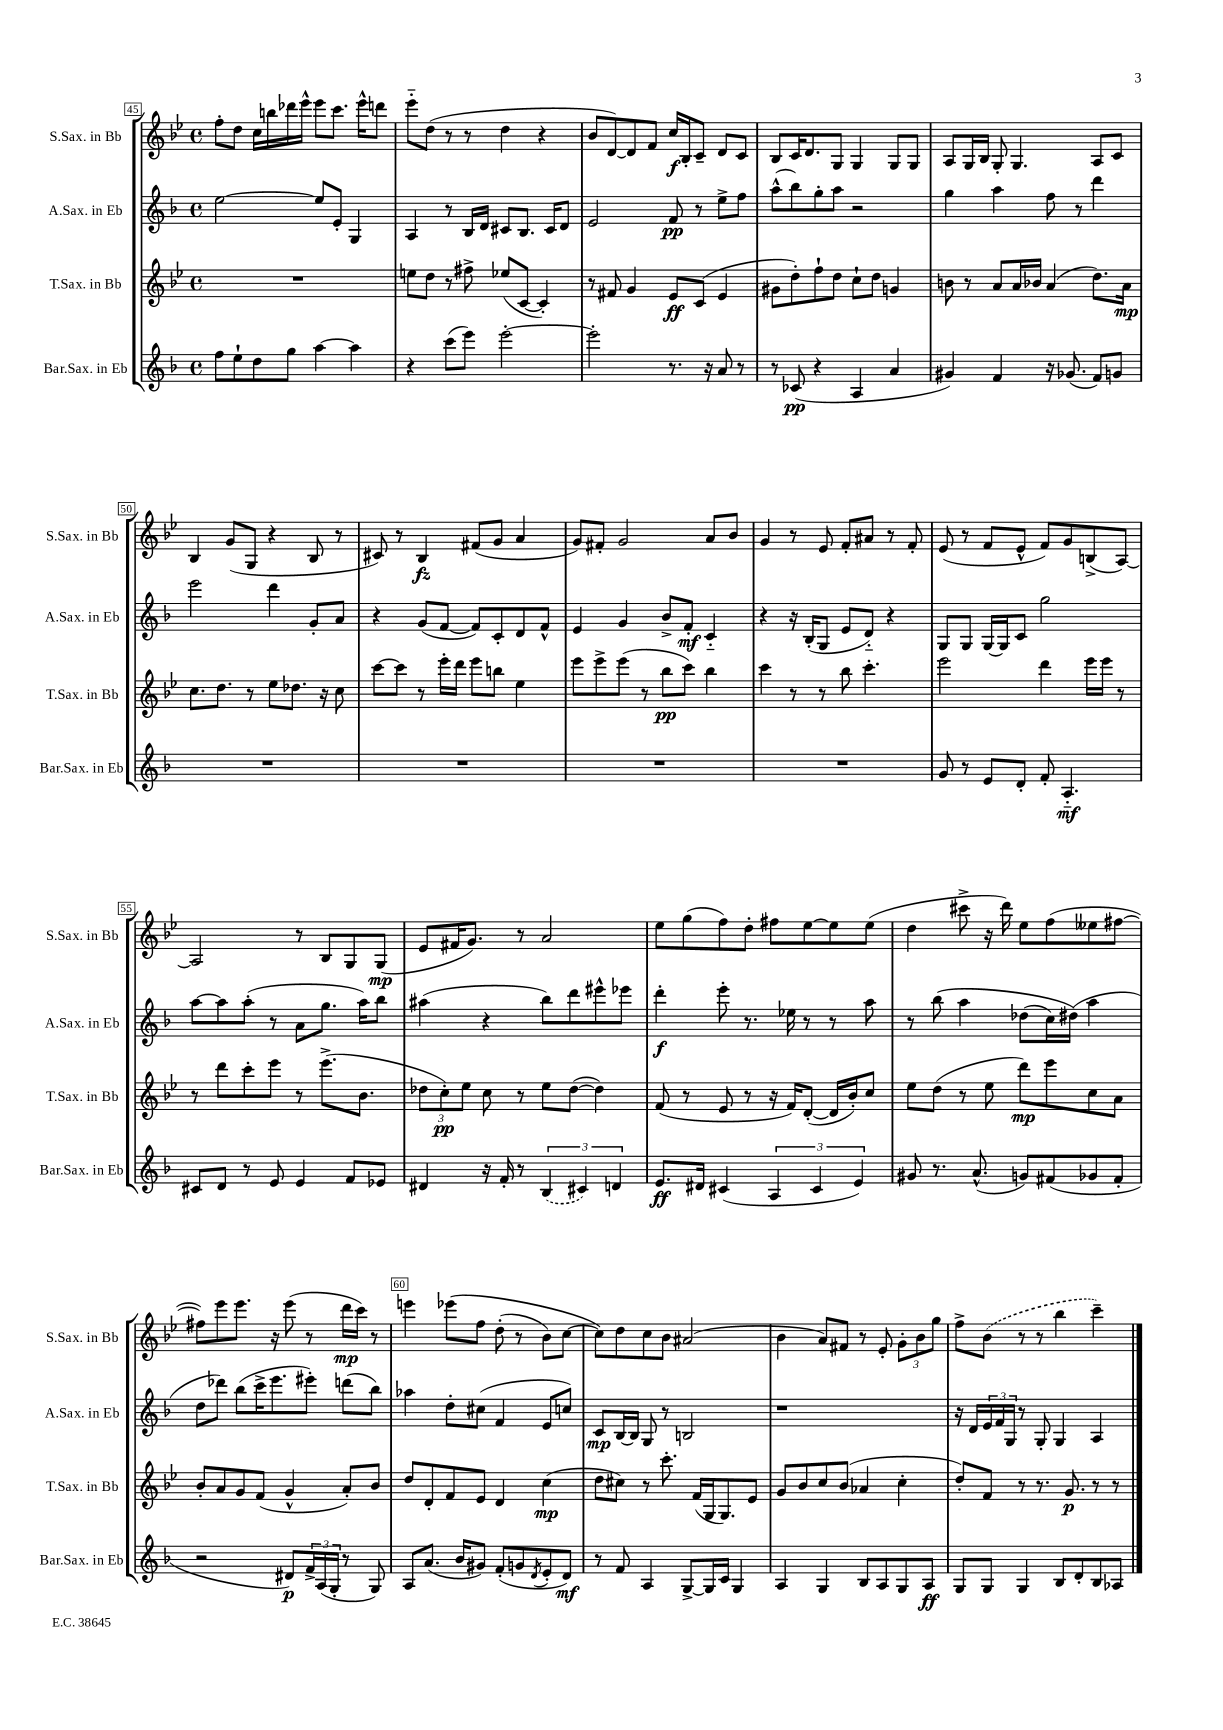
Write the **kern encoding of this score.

**kern	**kern	**kern	**kern
*staff4	*staff3	*staff2	*staff1
*clefG2	*clefG2	*clefG2	*clefG2
*k[b-]	*k[b-e-]	*k[b-]	*k[b-e-]
*M4/4	*M4/4	*M4/4	*M4/4
*met(c)	*met(c)	*met(c)	*met(c)
8ff	1r	[2ee	8ff'
8ee`	.	.	8dd
8dd	.	.	16cc
.	.	.	16bb
8gg	.	.	16ddd-
.	.	.	16eee-^^
[4aa	.	8ee]	8eee-
.	.	8e'	8.ccc
4aa]	.	4G	.
.	.	.	16eee-^^
.	.	.	8ddd
=	=	=	=
4r	8ee	4A	8eee-'~
.	8dd	.	(8dd
(8ccc	8r	8r	8r
8eee)	8ff#^	16B-	8r
.	.	16d	.
[2eee'	(8ee-	8c#	4dd
.	[8c	8.B-	.
.	4c'])	.	4r
.	.	16c#	.
.	.	8d	.
=	=	=	=
2eee']	8r	2e	8b-
.	8f#	.	[8d)
.	4g	.	8d]
.	.	.	8f
8.r	8e-	8f	16cc
.	.	.	16B-'
.	(8c	8r	8c~
16r	.	.	.
8a	4e-	8ee^	8d
8r	.	8ff	8c
=	=	=	=
8r	8g#	(8aa^^	8B-
(8c-	8dd')	8bb-)	16c
.	.	.	8.d
4r	8ff`	8gg'	.
.	8dd	8aa	8G
4A	8cc`	2r	4G
.	8dd	.	.
4a	4g	.	8G
.	.	.	8G
=	=	=	=
4g#)	8b	4gg	8A
.	8r	.	16G
.	.	.	16B-
4f	8a	4aa	8G'
.	16a	.	4.G
.	16b-	.	.
16r	(4a	8ff	.
(8.g-	.	.	.
.	.	8r	.
8f)	8.dd)	4ddd	8A
8g	.	.	8c
.	16a	.	.
=	=	=	=
1r	8.cc	2eee	4B-
.	8.dd	.	.
.	.	.	(8g
.	8r	.	8G
.	8ee-	4ddd	4r
.	8.dd-	.	.
.	.	8g'	8B-
.	16r	.	.
.	8cc	8a	8r
=	=	=	=
1r	[8ccc	4r	8c#)
.	8ccc]	.	8r
.	8r	(8g	4B-
.	16eee-'	[8f	.
.	16ddd	.	.
.	8eee-	8f])	(8f#
.	8bb	8c'	8g
.	4ee-	8d	4a
.	.	8f^^	.
=	=	=	=
1r	8eee-	4e	8g)
.	8eee-^	.	8f#'
.	(8eee-	4g	2g
.	8r	.	.
.	8bb-	8b-^	.
.	8ccc)	8f'	.
.	4bb-	4c'~	8a
.	.	.	8b-
=	=	=	=
1r	4ccc	4r	4g
.	8r	16r	8r
.	.	(16B-'	.
.	8r	8G	8e-
.	8bb-	8e	8f'
.	4.ccc'	8d'~)	8a#
.	.	4r	8r
.	.	.	8f'
=	=	=	=
8g	2eee-	8G	(8e-
8r	.	8G	8r
8e	.	[16G	8f
.	.	16G]	.
8d'	.	8c	8e-^^
8f'	4ddd	2gg	8f)
4.A'~	.	.	8g
.	16eee-	.	(8B^
.	16eee-	.	.
.	8r	.	[8A)
=	=	=	=
8c#	8r	[8aa	2A]
8d	8ddd	8aa]	.
8r	8ccc'	(8aa'	.
8e	8eee-	8r	.
4e	8r	8a	8r
.	(8.eee-^	8.gg	8B-
8f	.	.	8G
.	8.b-	16aa)	.
8e-	.	8bb-	(8G
=	=	=	=
4d#	12dd-	(4aa#	8e-
.	12cc')	.	.
.	.	.	16f#
.	12ee-	.	.
.	.	.	8.g)
16r	8cc	4r	.
16f'	.	.	.
8r	8r	.	8r
(6B-	8ee-	8bb-)	2a
.	([8dd-	8ddd	.
6c#)	.	.	.
.	4dd-])	8eee#^^	.
6d	.	.	.
.	.	8eee-	.
=	=	=	=
8.e	(8f	4ddd'	8ee-
.	8r	.	(8gg
16d#	.	.	.
(4c#	8e-	8eee'	8ff)
.	8r	8.r	8dd'
6A	16r	.	8ff#
.	16f)	16ee-	.
.	([8d'	8r	[8ee-
6c#	.	.	.
.	16d]	8r	8ee-]
.	16b-')	.	.
6e)	.	.	.
.	8cc	8aa	(8ee-
=	=	=	=
8g#	8ee-	8r	4dd
8.r	(8dd	&(8bb-	.
.	8r	4aa	8ccc#^
(8.a^^	.	.	.
.	8ee-	.	16r
.	.	.	16ddd)
8g)	8ddd)	(8dd-	8ee-
(8f#	8eee-	16cc)	(8ff
.	.	(16dd#&)	.
8g-	8cc	4aa	8ee--
8f#'	8a	.	[8ff#
=	=	=	=
2r	8b-'	8dd	8ff#])
.	8a	8ddd-)	8eee-
.	8g	(8bb-	8.eee-
.	(8f	16ccc^	.
.	.	8.eee	16r
8d#)	4g^^	.	(8eee-
24f^	.	8eee#')	8r
(24A	.	.	.
24G'	.	.	.
8r	8a')	(8ddd	16ddd
.	.	.	16ccc)
8G)	8b-	8bb-)	8r
=	=	=	=
8A	8dd	4aa-	4eee
(8.a	8d'	.	.
.	8f	8dd'	&(8eee-
16b-	.	.	.
8g#)	8e-	(8cc#	8ff
(8f'	4d	4f	(8dd'
8g	.	.	8r
8qd	.	.	.
8e'	(4cc	8e	8b-)
8d)	.	8cc)	[8cc
=	=	=	=
8r	8dd	8c	8cc]&)
8f	8cc#)	[16B-	8dd
.	.	16B-]	.
4A	8r	8G	8cc
.	8.ccc'	8r	8b-
[8G^	.	2B	(2a#
.	(16f	.	.
16G]	16G	.	.
16c	8.G)	.	.
4G	.	.	.
.	8e-	.	.
=	=	=	=
4A	8g	1r	4b-
.	8b-	.	.
4G	8cc	.	8a)
.	(8b-	.	8f#
8B-	4a-	.	8r
8A	.	.	8e-'
8G	4cc'	.	12g'
.	.	.	12b-
8A	.	.	.
.	.	.	12gg
=	=	=	=
8G	8dd')	16r	8ff^
.	.	16d	.
8G	8f	24e	(8b-
.	.	24f	.
.	.	24G	.
4G	8r	8r	8r
.	8.r	8G'	8r
8B-	.	4G	4bb-
.	8.g	.	.
8d'	.	.	.
8B-	8r	4A	4ccc~)
8A-	8r	.	.
==	==	==	==
*-	*-	*-	*-
